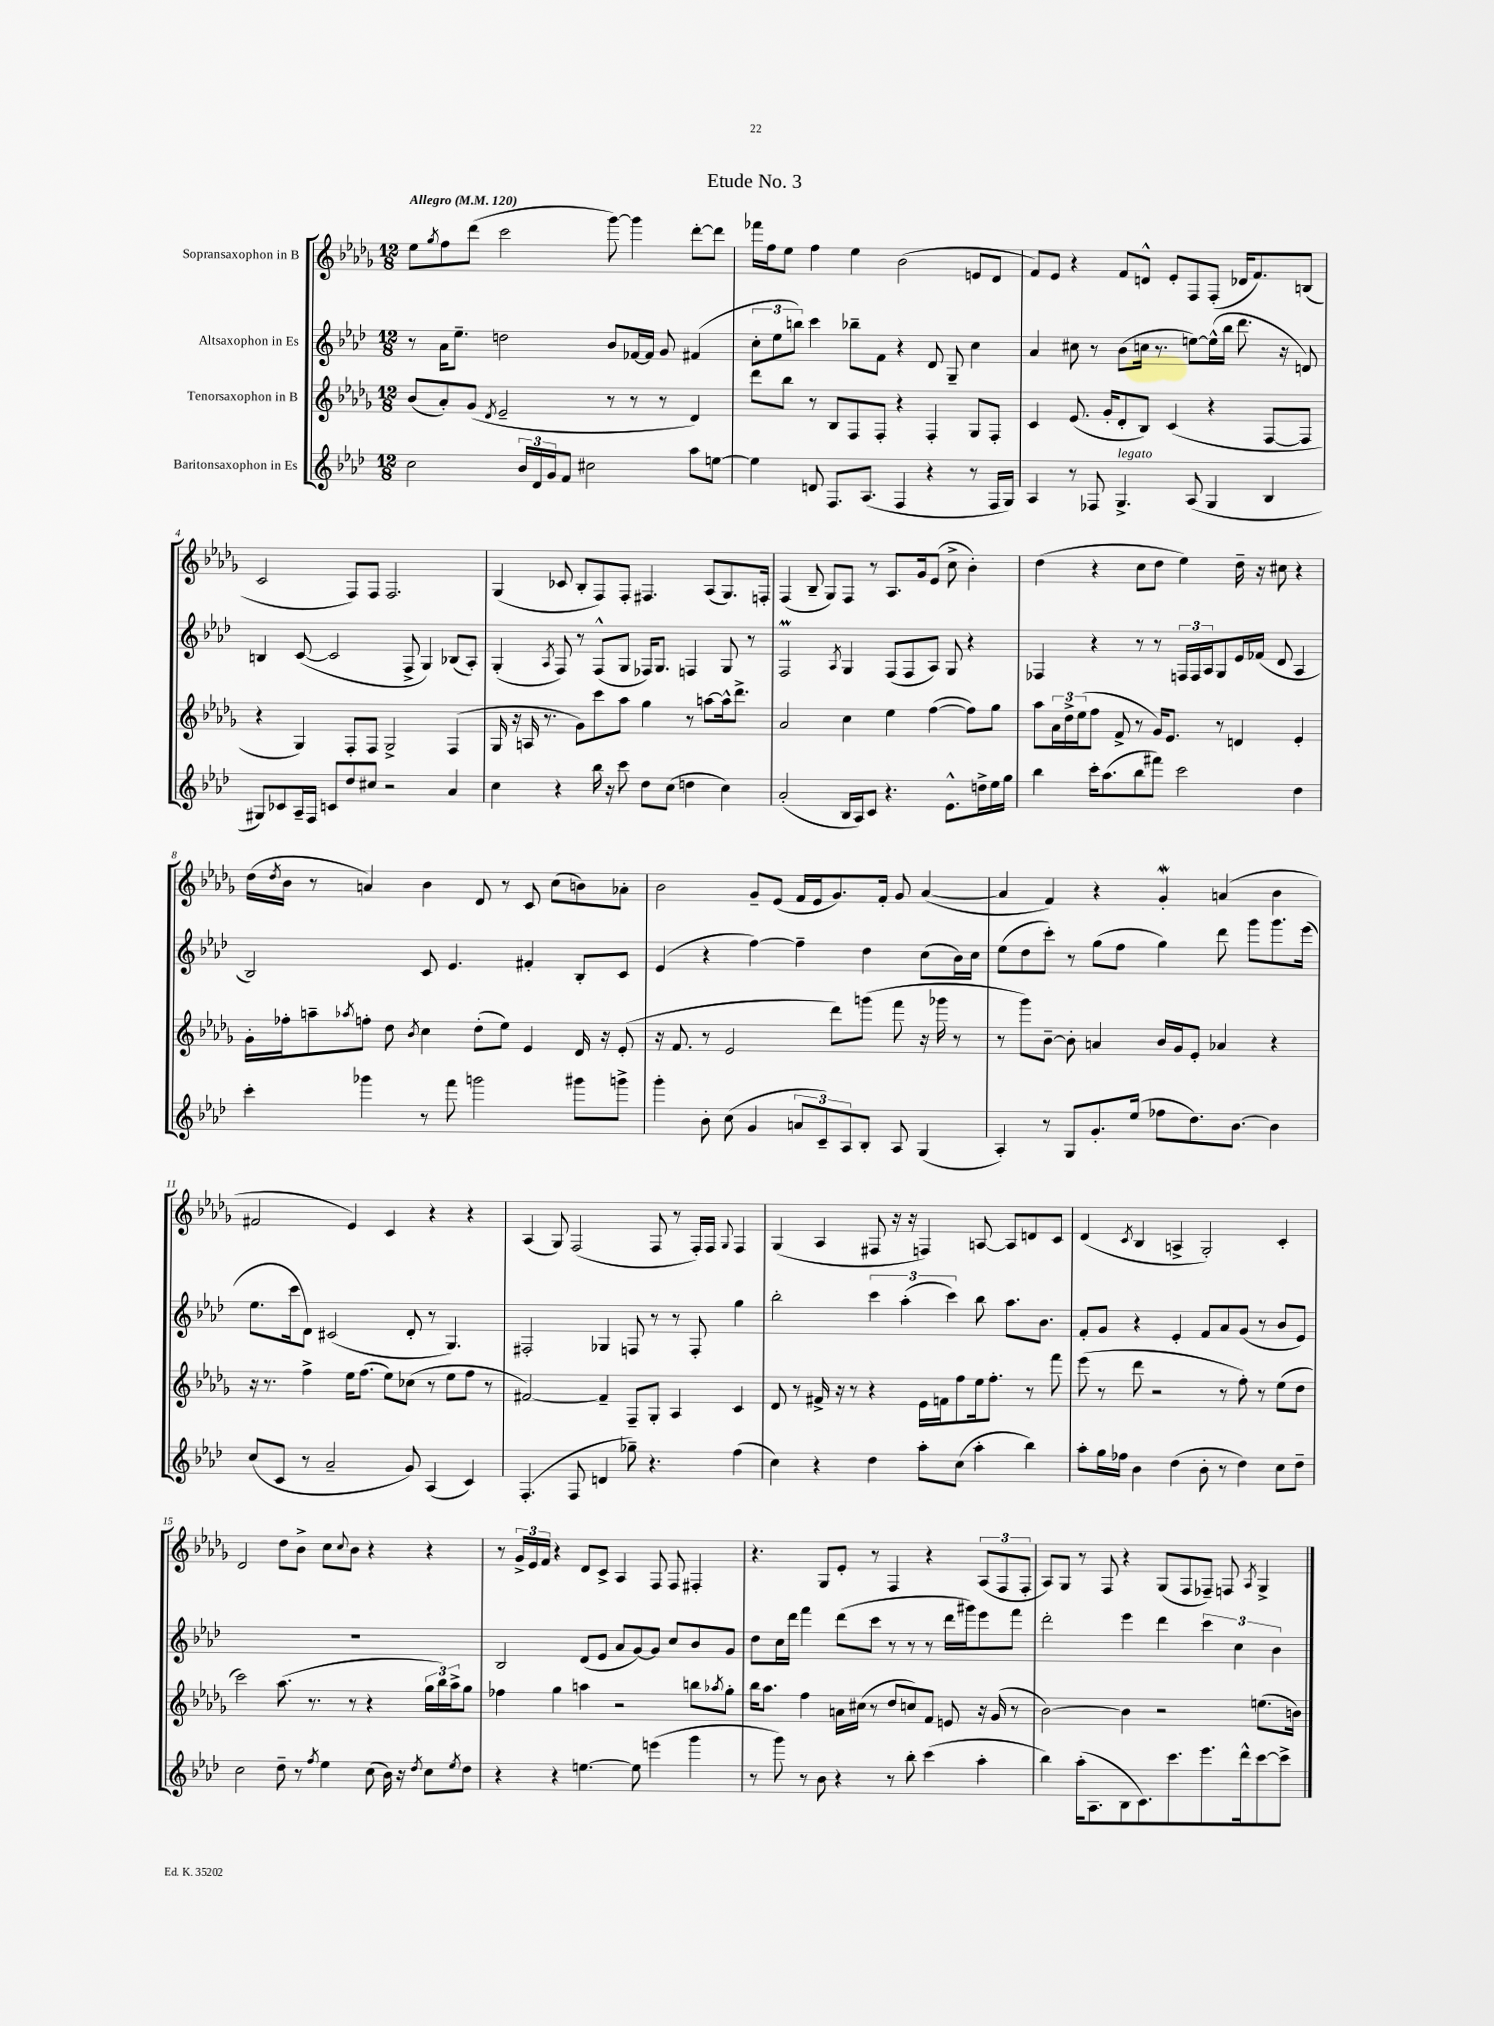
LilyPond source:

\header { title = "Etude No. 3" }
<<
\new StaffGroup <<
\new Staff = "s0" \with { instrumentName = "Sopransaxophon in B" } {
    \clef treble \key des \major \numericTimeSignature \time 12/8 \tempo "Allegro" 4 = 120
    ees''8 \acciaccatura { ges''8 } f''8 des'''8( c'''2 ges'''8~) ges'''4 des'''8~-. des'''8 |
    fes'''16 f''16 ees''8 f''4 ees''4 bes'2( e'8 des'8 |
    f'8) ees'8 r4 f'8 d'8-^ ees'8-. f8 f8-.( des'16 f'8.) b8( |
    c'2 f8) f8 f2. |
    ges4( ces'8 bes8-. f8) f8-. fis4. aes8( ges8.) f16-. |
    f4( bes8-- ges8) f8 r8 aes8. ges'16 ees'8( c''8-> bes'4-.) |
    des''4( r4 c''8 des''8 ees''4) des''16-- r16 cis''8 r4 |
    des''16( \acciaccatura { des''8 } bes'16 r8 a'4) bes'4 des'8 r8 c'8 c''8( b'8) aes'8-. |
    bes'2 ges'8-- ees'8( f'16 ees'16 ges'8.) f'16-. ges'8 aes'4~( |
    aes'4 f'4) r4 ges'4-.\mordent a'4( bes'4 |
    fis'2 ees'4) c'4 r4 r4 |
    aes4( ges8) f2( f8 r8 f16-.) f16 \appoggiatura { ges8 } f4 |
    ges4( aes4 fis8 r16 r16 f4) a8~ a8 d'8 c'8 |
    des'4( \acciaccatura { c'8 } bes4 a4-> ges2-.) c'4-. |
    des'2 des''8 bes'8-> c''8 \appoggiatura { c''8 } bes'8 r4 r4 |
    r8 \tuplet 3/2 { ges'16-> ees'16 f'16 } r4 des'8 c'8-> aes4 f8 f8 fis4-. |
    r4. ges8 ees'8-. r8 f4 r4 \tuplet 3/2 { aes8( f8 f8-. } |
    aes8) ges8 r8 f8 r4 ges8( f8 fes8--) f8 \acciaccatura { aes8 } ges4-> \bar "|." |
}
\new Staff = "s1" \with { instrumentName = "Altsaxophon in Es" } {
    \clef treble \key aes \major \numericTimeSignature \time 12/8
    r8 aes'16 ees''8.-- d''2 bes'8 fes'16~ fes'16 g'8 fis'4( |
    \tuplet 3/2 { c''8-. ees''8 b''8) } c'''4 bes''8-- f'8 r4 des'8 g8-- c''4 |
    aes'4 cis''8 r8 bes'8( c''16 r8. e''8~) e''16-^( bes''16 des'''8. r16 d'8) |
    b4 c'8~( c'2 f8-> g4) bes8( aes8-.) |
    g4-.( \acciaccatura { aes8 } f8) r8 f8-^( g8 fes16) g8. f4 g8 r8 |
    f2\prall \acciaccatura { aes8 } g4 f8( f8 aes8) g8 r4 |
    fes4 r4 r8 r8 \tuplet 3/2 { f16 f16 aes16 } g8 ees'16 fes'16( des'8 aes4 |
    bes2) c'8 ees'4. fis'4-. bes8-. c'8 |
    ees'4( r4 f''4~) f''4-- des''4 c''8( bes'16) c''16 |
    ees''8( des''8 c'''8-.) r8 g''8( f''8 g''4) des'''8 g'''8 g'''8. ees'''16( |
    ees''8. c'''16 des'8) cis'2( des'8-. r8 g4.) |
    fis2-. ges4 f8 r8 r8 f8-. g''4 |
    bes''2-. \tuplet 3/2 { c'''4 aes''4-.( c'''4) } bes''8 aes''8. bes'8. |
    f'8-. g'8 r4 ees'4-. f'8 aes'8 g'8( r8 bes'8 ees'8) |
    R1. |
    bes2 des'8( ees'8 aes'8 g'8~) g'8 c''8 bes'8 g'8 |
    des''8 c''16 des'''16 f'''4 des'''8( c'''8 r8 r8 r8 des'''16 gis'''16) ees'''8 f'''8 |
    des'''2-. ees'''4 des'''4 \tuplet 3/2 { c'''4 c''4 bes'4 } \bar "|." |
}
\new Staff = "s2" \with { instrumentName = "Tenorsaxophon in B" } {
    \clef treble \key des \major \numericTimeSignature \time 12/8
    bes'8( aes'8-.) ges'8( \acciaccatura { des'8 } ees'2-- r8 r8 r8 des'4) |
    des'''8 bes''8 r8 bes8 f8 f8-. r4 f4-. ges8 f8-. |
    c'4 ees'8.( ges'16-. des'8-. bes8) c'4( r4 f8~ f8 |
    r4 ges4) f8-. f8 ges2-> f4( |
    ges16 r16 a16 r8. ges'8) c'''8 aes''8 ges''4 r8 a''8~ a''16-^ des'''8.-> |
    aes'2 c''4 ees''4 f''4~( f''8) ges''8 |
    aes''8 \tuplet 3/2 { aes'16 des''16-> ees''16( } f''8 f'8-> r8 ges'16) ees'8. r8 d'4 ees'4-. |
    ges'16-. fes''16-. a''8-- \acciaccatura { aes''8 } f''8-. des''8 \acciaccatura { bes'8 } c''4 des''8-.( ees''8) ees'4 des'16 r16 ees'8-.( |
    r16 f'8. r8 ees'2 des'''8) g'''8( f'''8 r16 ges'''16 r8 |
    r8 ges'''8) bes'8~-- bes'8-. a'4 bes'16 ges'16 ees'8-. aes'4 r4 |
    r16 r8. f''4-> ees''16 f''8.( ees''8) ces''8( r8 ees''8 f''8 r8 |
    fis'2~) fis'4-- f8-- ges8-. aes4 c'4 |
    des'8 r8 fis'16-> r16 r8 r4 ees'16 f'16 f''8 ees''16 f''8.-. r8 f'''8 |
    ees'''8( r8 des'''8 r2 r8 f''8-.) r8 ees''8( des''8 |
    c'''2) aes''8.( r8. r8 r4 \tuplet 3/2 { ges''16 bes''16) aes''16-> } ges''8 |
    fes''4 ges''4 a''4 r2 b''8 \acciaccatura { aes''8 } ges''8-. |
    bes''16 aes''8. f''4 a'16 cis''16( r8 des''8 c''8) f'8 e'8 r16 ges'16( r8 |
    bes'2~) bes'4 r2 e''8.( b'16) \bar "|." |
}
\new Staff = "s3" \with { instrumentName = "Baritonsaxophon in Es" } {
    \clef treble \key aes \major \numericTimeSignature \time 12/8
    c''2 \tuplet 3/2 { bes'16 des'16 g'16 } f'8 cis''2 aes''8 e''8~ |
    e''4 d'8 f8. aes8.( f4 r4 r8 f16 g16) |
    aes4 r8 fes8 g4.->^\markup { \italic "legato" } aes8( g4 bes4 |
    gis8) ces'8 aes16-- f16 c'8 des''8 cis''8 r2 aes'4 |
    c''4 r4 bes''16 r16 c'''8 des''8 c''8( d''4 c''4) |
    aes'2-.( bes16 aes16) c'8 r4. ees'8.-^ d''16-> ees''16 g''16 |
    bes''4 c'''16-. aes''8.( bes''8 fis'''8) c'''2 des''4 |
    c'''4-. ges'''4 r8 f'''8 g'''2 gis'''8 g'''8-> |
    g'''4-. bes'8-. c''8( g'4 \tuplet 3/2 { a'8 c'8--) aes8 } bes8-. aes8 g4( |
    aes4-.) r8 g8 g'8.-. ees''16( fes''8 des''8.) bes'8.~ bes'4 |
    c''8( c'8 r8 aes'2-- g'8) aes4( c'4) |
    f4.-.( f8 d'4 ges''8--) r4. f''4( |
    c''4) r4 des''4 aes''8-. c''8( aes''4-. bes''4) |
    aes''8-. g''16 fes''16 bes'4 des''4( bes'8-. r8 des''4) c''8 des''8-- |
    c''2 des''8-- r8 \acciaccatura { f''8 } ees''4 c''8( bes'16) r16 \acciaccatura { des''8 } c''8 \acciaccatura { ees''8 } des''8 |
    r4 r4 e''4.~ e''8 e'''4( g'''4 |
    r8 g'''8) r8 bes'8 r4 r8 bes''8-. c'''4( aes''4-. |
    bes''4) aes''16-.( aes8. bes8 c'8.) c'''8. ees'''8. des'''16-^ c'''8~ c'''8-> \bar "|." |
}
>>
>>
